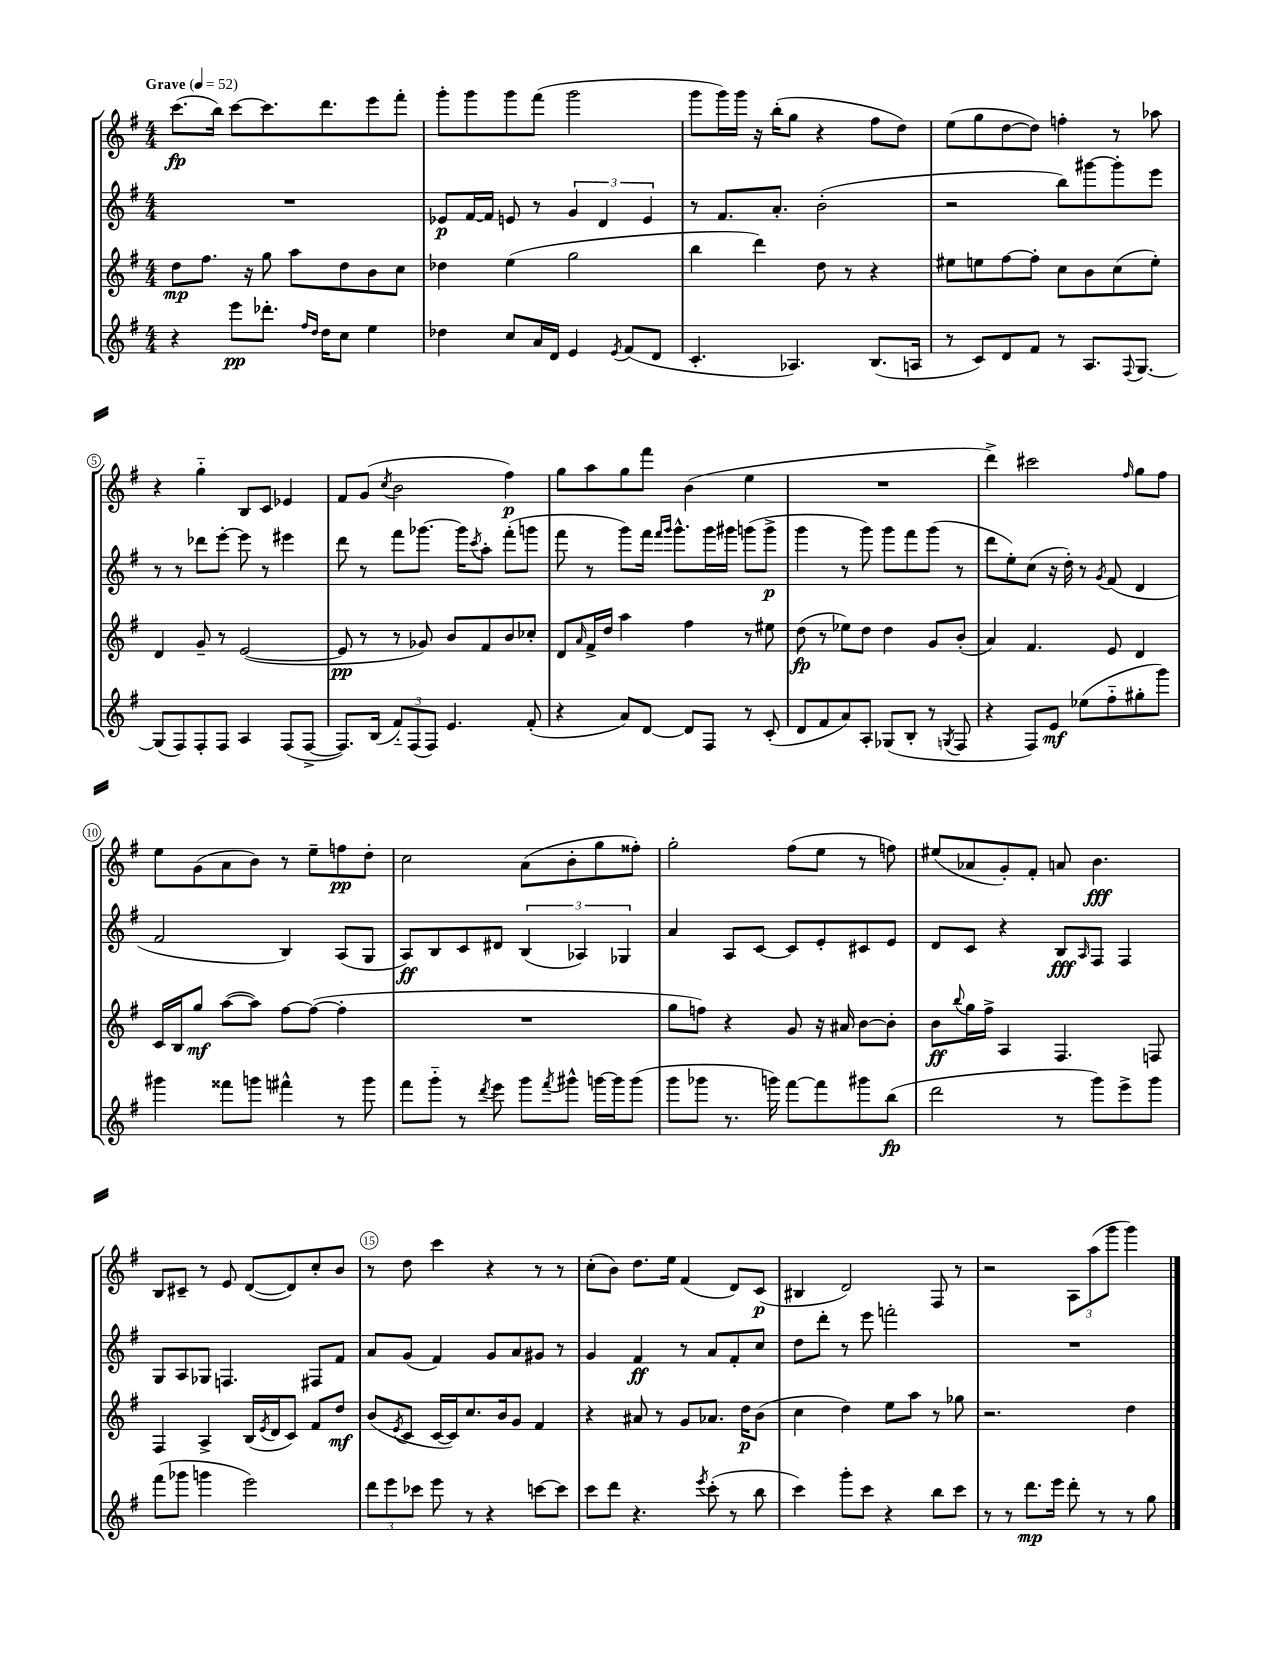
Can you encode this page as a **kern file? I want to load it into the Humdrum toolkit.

**kern	**kern	**kern	**kern
*staff4	*staff3	*staff2	*staff1
*clefG2	*clefG2	*clefG2	*clefG2
*k[f#]	*k[f#]	*k[f#]	*k[f#]
*M4/4	*M4/4	*M4/4	*M4/4
*MM52	*MM52	*MM52	*MM52
4r	8dd	1r	(8.ccc
.	8.ff#	.	.
.	.	.	16bb)
8eee	.	.	[8ccc
.	16r	.	.
8.ddd-'	8gg	.	8.ccc]
.	8aa	.	.
16qqff#	.	.	.
16qqdd	.	.	.
16dd	.	.	8.ddd
8cc	8dd	.	.
4ee	8b	.	8eee
.	8cc	.	8fff#'
=	=	=	=
4dd-	4dd-	8e-	8ggg'
.	.	[16f#	8ggg
.	.	16f#]	.
8cc	(4ee	8e	8ggg
16a	.	8r	(8fff#
16d	.	.	.
4e	2gg	6g	2ggg
.	.	6d	.
8qe	.	.	.
(8f#	.	.	.
.	.	6e	.
8d	.	.	.
=	=	=	=
4.c'	4bb	8r	8ggg
.	.	8.f#	16ggg)
.	.	.	16ggg
.	4ddd)	.	16r
.	.	8.a'	(16bb'
4.A-)	.	.	8gg
.	8dd	(2b'	4r
.	8r	.	.
(8.B	4r	.	8ff#
.	.	.	8dd)
16A	.	.	.
=	=	=	=
8r	8ee#	2r	(8ee
8c)	8ee	.	8gg
8d	[8ff#	.	[8dd
8f#	8ff#']	.	8dd])
8r	8cc	8bb)	4ff'
8.A	8b	[8ggg#	.
.	(8cc	8ggg#']	8r
8qqF#	.	.	.
[8.G	.	.	.
.	8ee')	8eee	8aa-
=	=	=	=
(8G]	4d	8r	4r
8F#)	.	8r	.
8F#'	8g~	8ddd-	4gg'~
8F#	8r	[8eee'	.
4A	([2e	8eee]	8B
.	.	8r	8c
(8F#	.	4eee#	4e-
[8F#^	.	.	.
=	=	=	=
8.F#])	8e]	8ddd	8f#
.	8r	8r	(8g
(16B	.	.	.
.	.	.	8qcc
12f#'~)	8r	8fff#	2b
(12F#	.	.	.
.	8g-)	[8.ggg-	.
12F#)	.	.	.
4.e	8b	.	.
.	.	16ggg-]	.
.	.	8qccc	.
.	8f#	8aa'	.
.	8b	(8fff#'	4ff#)
(8f#'	8cc-'	8ggg	.
=	=	=	=
4r	8d	8fff#	8gg
.	16qqa	.	.
.	16f#^	8r	8aa
.	16dd	.	.
8a)	4aa	8ggg)	8gg
[8d	.	16fff#	8fff#
.	.	16qqfff#	.
.	.	16qqggg	.
.	.	8.ggg^^	.
8d]	4ff#	.	(4b
8F#	.	16ggg	.
.	.	16ggg#	.
8r	8r	(8ggg	4ee
(8c'	8ee#	8ggg^	.
=	=	=	=
8d	(8dd	4ggg	1r
8f#	8r	.	.
8a)	8ee-)	8r	.
8A'	8dd	8ggg)	.
(8G-	4dd	8ggg	.
8B'	.	8fff#	.
8r	8g	(8ggg	.
8qG	.	.	.
8F#	(8b'	8r	.
=	=	=	=
4r	4a)	8ddd	4ddd^)
.	.	8ee')	.
8F#)	4.f#	(8cc	2ccc#
8e	.	16r	.
.	.	16dd')	.
(8ee-	.	8r	.
.	.	8qg	.
8ff#'~	8e	(8f#	.
.	.	.	16qqff#
8gg#'	4d	4d	8gg
8ggg)	.	.	8ff#
=	=	=	=
4ggg#	16c	2f#	8ee
.	16B	.	.
.	8gg	.	(8g
8fff##	([8aa	.	8a
8ggg	8aa])	.	8b)
4fff#^^	[8ff#	4B)	8r
.	(8ff#_	.	8ee~
8r	4ff#']	(8A	8ff
8ggg	.	8G	8dd'
=	=	=	=
8fff#	1r	8A)	2cc
8ggg'~	.	8B	.
8r	.	8c	.
8qddd	.	.	.
8eee	.	8d#	.
8ggg	.	(6B	(8a
8qfff#	.	.	.
8ggg#^^	.	.	8b'
.	.	6A-)	.
[16ggg	.	.	8gg
16ggg]	.	.	.
.	.	6G-	.
(8ggg	.	.	8ff##')
=	=	=	=
8ggg	8gg	4a	2gg'
8ggg-	8ff)	.	.
8.r	4r	8A	.
.	.	[8c	.
16ggg)	.	.	.
[8fff#	8g	8c]	(8ff#
8fff#]	16r	8e'	8ee
.	16a#	.	.
8ggg#	[8b	8c#	8r
(8bb	8b']	8e	8ff)
=	=	=	=
2ddd	8b	8d	(8ee#
.	8qqbb	.	.
.	16gg	8c	8a-
.	16ff#^	.	.
.	4A	4r	8g')
.	.	.	8f#'
8r	4.F#	8B	8a
.	.	16qqA	.
8ggg)	.	8F#	4.b
8eee^	.	4F#	.
8ggg	8F	.	.
=	=	=	=
(8fff#	4F#	8G	8B
8ggg-	.	8A	8c#~
4ggg	4A^	8G-	8r
.	.	4.F	8e
2eee)	(16B	.	([8d
.	8qe	.	.
.	16d	.	.
.	8c)	.	8d])
.	8f#	8F#	8cc'
.	8dd	8f#	8b
=	=	=	=
12ddd	(8b	8a	8r
12eee	.	.	.
.	8qe	.	.
.	8c	(8g	8dd
12ccc-	.	.	.
8eee	[16c	4f#)	4ccc
.	16c])	.	.
8r	8.cc	.	.
4r	.	8g	4r
.	16b	.	.
.	8g	8a	.
[8ccc	4f#	8g#	8r
8ccc]	.	8r	8r
=	=	=	=
8ccc	4r	4g	(8cc'
8ddd	.	.	8b)
4.r	8a#	4f#	8.dd
.	8r	.	.
.	.	.	16ee
.	8g	8r	(4f#
8qeee	.	.	.
(8ccc'	8.a-	8a	.
8r	.	8f#'	8d)
.	16dd	.	.
8bb	(8b	8cc	(8c
=	=	=	=
4ccc)	4cc	8dd	4B#
.	.	8ddd'	.
8ggg'	4dd)	8r	2d)
8ccc	.	8eee	.
4r	8ee	2fff'	.
.	8aa	.	.
8bb	8r	.	8F#
8ccc	8gg-	.	8r
=	=	=	=
8r	2.r	1r	2r
8r	.	.	.
8.ddd	.	.	.
16eee	.	.	.
8ddd'	.	.	12A
.	.	.	(12aa
8r	.	.	.
.	.	.	12ggg
8r	4dd	.	4ggg)
8gg	.	.	.
==	==	==	==
*-	*-	*-	*-
